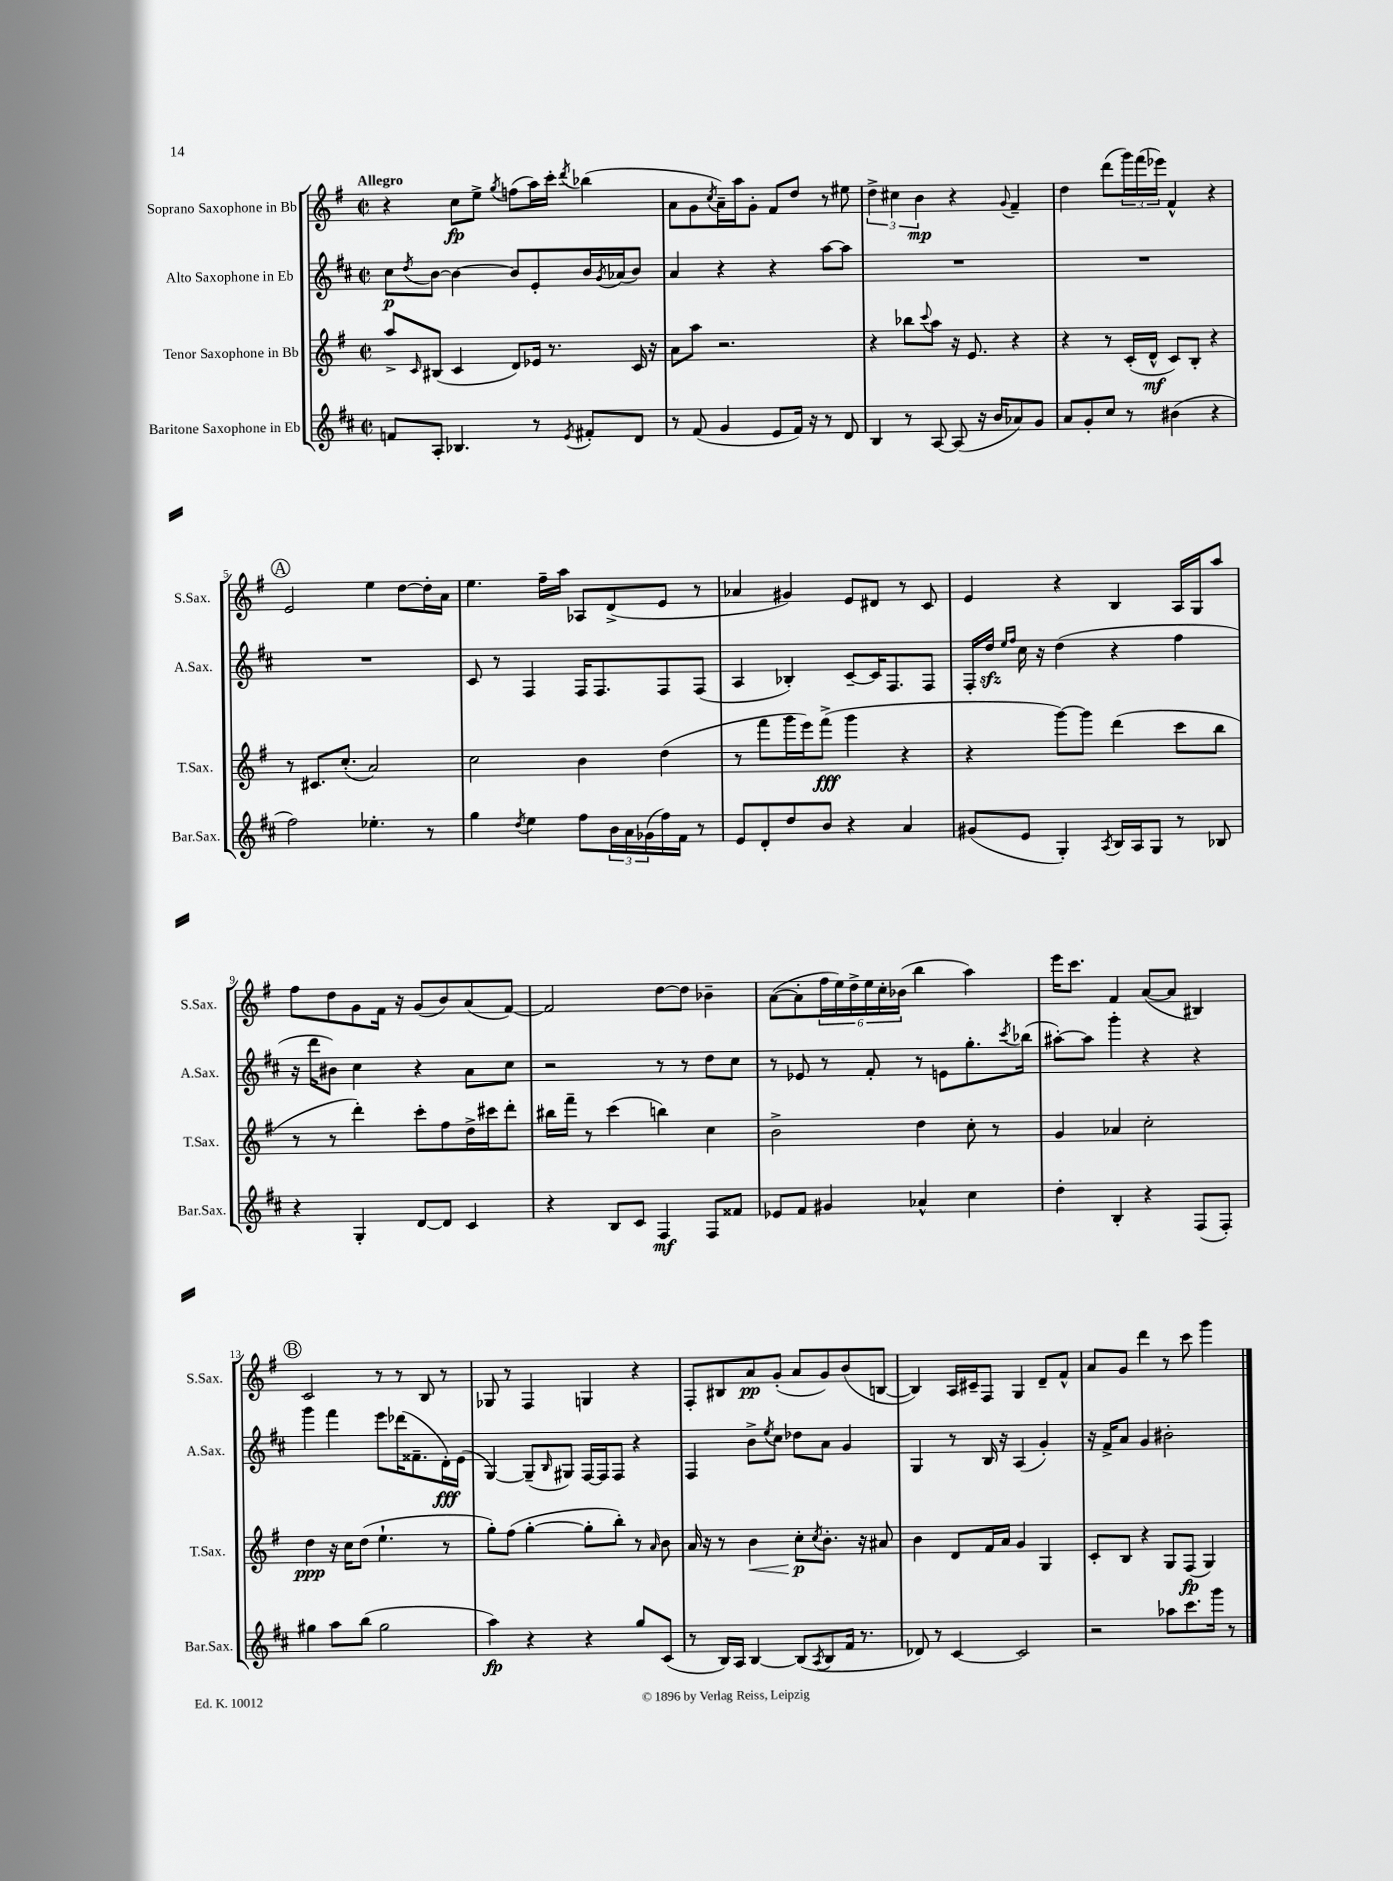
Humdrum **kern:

**kern	**kern	**kern	**kern
*staff4	*staff3	*staff2	*staff1
*clefG2	*clefG2	*clefG2	*clefG2
*k[f#c#]	*k[f#]	*k[f#c#]	*k[f#]
*M2/2	*M2/2	*M2/2	*M2/2
*met(c|)	*met(c|)	*met(c|)	*met(c|)
8f/L	8aa^/L	8cc#\L	4r
.	16qqc/	8qdd/	.
8A'/J	(8B#/J	[8b\J	.
4.B-/	4c/	4b\_	8cc\L
.	.	.	8ee^\J
.	.	.	8qgg/
.	8d/L)	8b/]L	(8ff\L
8r	16e-/Jk	8e'/	16aa\L)
.	8.r	.	16ccc'\JJ
8qe/	.	.	8qddd/
8f#'/L	.	16b/L	(4bb-\
.	.	8qg/	.
.	.	(16a-/J	.
8d/J	16c/	8b/J)	.
.	16r	.	.
=	=	=	=
8r	8a\L	4a/	8a\L
(8f#/	8aa\J	.	8g\
.	.	.	8qcc/
4g/	2.r	4r	16a~\L)
.	.	.	16aa\J
.	.	.	8g'\J
8e/L	.	4r	8f#/L
16f#/Jk)	.	.	8dd/J
16r	.	.	.
8r	.	[8aa\L	8r
8d/	.	8aa\]J	8ee#\
=	=	=	=
4B/	4r	1r	6dd^\
.	.	.	6cc#\
8r	8bb-\L	.	.
.	.	.	6b\
.	8qqccc/	.	.
[8A/	8aa\J	.	.
(8A/]	16r	.	4r
.	8.e/	.	.
16r	.	.	.
16b/LK	.	.	.
.	.	.	8qqg/
8a-/)	4r	.	4f#~/
8g/J	.	.	.
=	=	=	=
8a/L	4r	1r	4dd\
8g'/	.	.	.
8cc#/J	8r	.	(8ddd\L
8r	(16c'/LL	.	24ggg\L)
.	.	.	(24fff#\
.	16d^^/JJ	.	.
.	.	.	24eee-\JJ)
(4b#\	8c/L)	.	4f#^^/
.	8B'/J	.	.
4r	4r	.	4r
=	=	=	=
2ff#\)	8r	1r	2e/
.	8.c#/L	.	.
.	(8.cc'/J	.	.
4.ee-'\	2a/)	.	4ee\
.	.	.	[8dd\L
8r	.	.	16dd'\]L
.	.	.	16a\JJ
=	=	=	=
4gg\	2cc\	8c#/	4.ee\
.	.	8r	.
8qdd/	.	.	.
4ee\	.	4F#/	.
.	.	.	16ff#~\LL
.	.	.	16aa\JJ
8ff#\L	4b\	16F#/LK	8A-/L
.	.	8.F#/	.
24b\L	.	.	(8d^/
24a\	.	.	.
(24g-\	.	.	.
16ff#\)	(4dd\	8F#/	8e/J
16f#\JJ	.	.	.
8r	.	(8F#/J	8r
=	=	=	=
8e/L	8r	4A/	4a-/
8d'/	8fff#\L	.	.
8dd/	16ggg\L	4B-'/)	4g#/)
.	16eee\J)	.	.
8b/J	(8fff#^\J	.	.
4r	4ggg\	[8c#~/L	8e/L
.	.	16c#/]K	8d#/J
.	.	8.F#/	.
4a/	4r	.	8r
.	.	8F#/J	8c/
=	=	=	=
(8g#/L	4r	16F#'/LL	4e/
.	.	16dd/JJ	.
.	.	16qqee/LL	.
.	.	16qqff#/JJ	.
8e/J	.	16cc#\	.
.	.	16r	.
4G'/)	[8ggg\L)	(4dd\	4r
.	8ggg\]J	.	.
8qA/	.	.	.
16B/LL	(4ddd\	4r	4B/
16A/J	.	.	.
8G/J	.	.	.
8r	8ccc\L	4ff#\	16A/LL
.	.	.	16G/J
8B-/	8bb\J	.	8aa/J
=	=	=	=
4r	8r	16r	8ff#\L
.	.	16ddd\LK	.
.	8r	8b#\J)	8dd\
4G'/	4ddd'\)	4cc#\	8g\
.	.	.	16f#\Jk
.	.	.	16r
[8d/L	8ccc'\L	4r	(8g/L
8d/]J	8ff#\	.	8b/)
4c#/	16dd^\L	8a\L	(8a/
.	16ccc#\J	.	.
.	8ddd'\J	8cc#\J	[8f#/J)
=	=	=	=
4r	16bb#\LL	2r	2f#/]
.	16fff#~\JJ	.	.
.	8r	.	.
8B/L	(4ccc\	.	.
8c#/J	.	.	.
4F#/	4bb\)	8r	[8dd\L
.	.	8r	8dd\]J
8F#/L	4cc\	8dd\L	4b-~\
8f##/J	.	8cc#\J	.
=	=	=	=
8e-/L	2b^\	8r	([8a\L
8f#/J	.	8e-/	8a'\]
4g#/	.	8r	24ff#\L
.	.	.	24ee\)
.	.	.	24dd^\
.	.	8f#'/	24ee\
.	.	.	24cc'\
.	.	.	(24b-\JJ
4a-^^/	4dd\	8r	4bb\
.	.	8e\L	.
4cc#\	8cc'\	8.gg'\	4aa\)
.	8r	.	.
.	.	8qccc#/	.
.	.	(16bb-\Jk	.
=	=	=	=
4dd'\	4g/	[8aa#'\L)	16eee\LK
.	.	.	8.ccc\J
.	.	8aa#\]J	.
4B'/	4a-/	4ggg'\	4f#/
4r	2cc'\	4r	([8a/L
.	.	.	8a/]J
(8F#/L	.	4r	4B#/)
8F#'/J)	.	.	.
=	=	=	=
4gg#\	4dd\	4ggg\	2c/
8aa\L	16r	4fff#\	.
.	16cc\LK	.	.
(8bb\J	(8dd\J	.	.
2gg#\	4.ee`\	8eee\L	8r
.	.	(16ddd-\K	8r
.	.	8.f##~\	.
.	.	.	8B/
.	8r	16d'\L)	8r
.	.	(16e\JJ	.
=	=	=	=
4aa\)	8gg'\L)	[4G/)	8G-/
.	(8ff#\J	.	8r
4r	[4gg'\	(8G~/]L	4F#/
.	.	16qqB/	.
.	.	8G#/J)	.
4r	8gg'\]L	[16F#/LL	4G/
.	.	16F#/]J	.
.	8bb'\J)	8F#/J	.
8gg/L	8r	4r	4r
.	16qqa/	.	.
(8c#/J	8b\	.	.
=	=	=	=
8r	16a/	4F#/	8F#'/L
.	16r	.	.
16B/LL)	8r	.	8B#/
16A/JJ	.	.	.
[4B/	4b\	8b^\L	8a/
.	.	8qee/	.
.	.	8cc#\J	(8g'/J
(8B/]L	8cc'\L	8dd-\L	8a/L
8qA/	8qcc/	.	.
8B/	8.b'\J	8a\J	8g/)
16f#/Jk	.	4g/	(8b/
8.r	16r	.	.
.	8a#/	.	[8B/J
=	=	=	=
8d-/)	4b\	4G/	4B/])
8r	.	.	.
[4c#/	8d/L	8r	16A/LL
.	.	.	16c#~/J
.	16f#/L	16B/	8F#/J
.	16a/JJ	16r	.
2c#/]	4g/	(4A/	4G/
.	4G/	4g'/)	8d~/L
.	.	.	8f#^^/J
=	=	=	=
2r	8c'/L	16r	8a/L
.	.	16f#^/LK	.
.	8B/J	8a/J	8g/J
.	4r	4g/	4ddd\
8aa-\L	8G/L	2b#'\	8r
8.ccc#\	(8F#/J	.	8ccc\
.	4G/)	.	4ggg\
16ggg\Jk	.	.	.
8r	.	.	.
==	==	==	==
*-	*-	*-	*-
